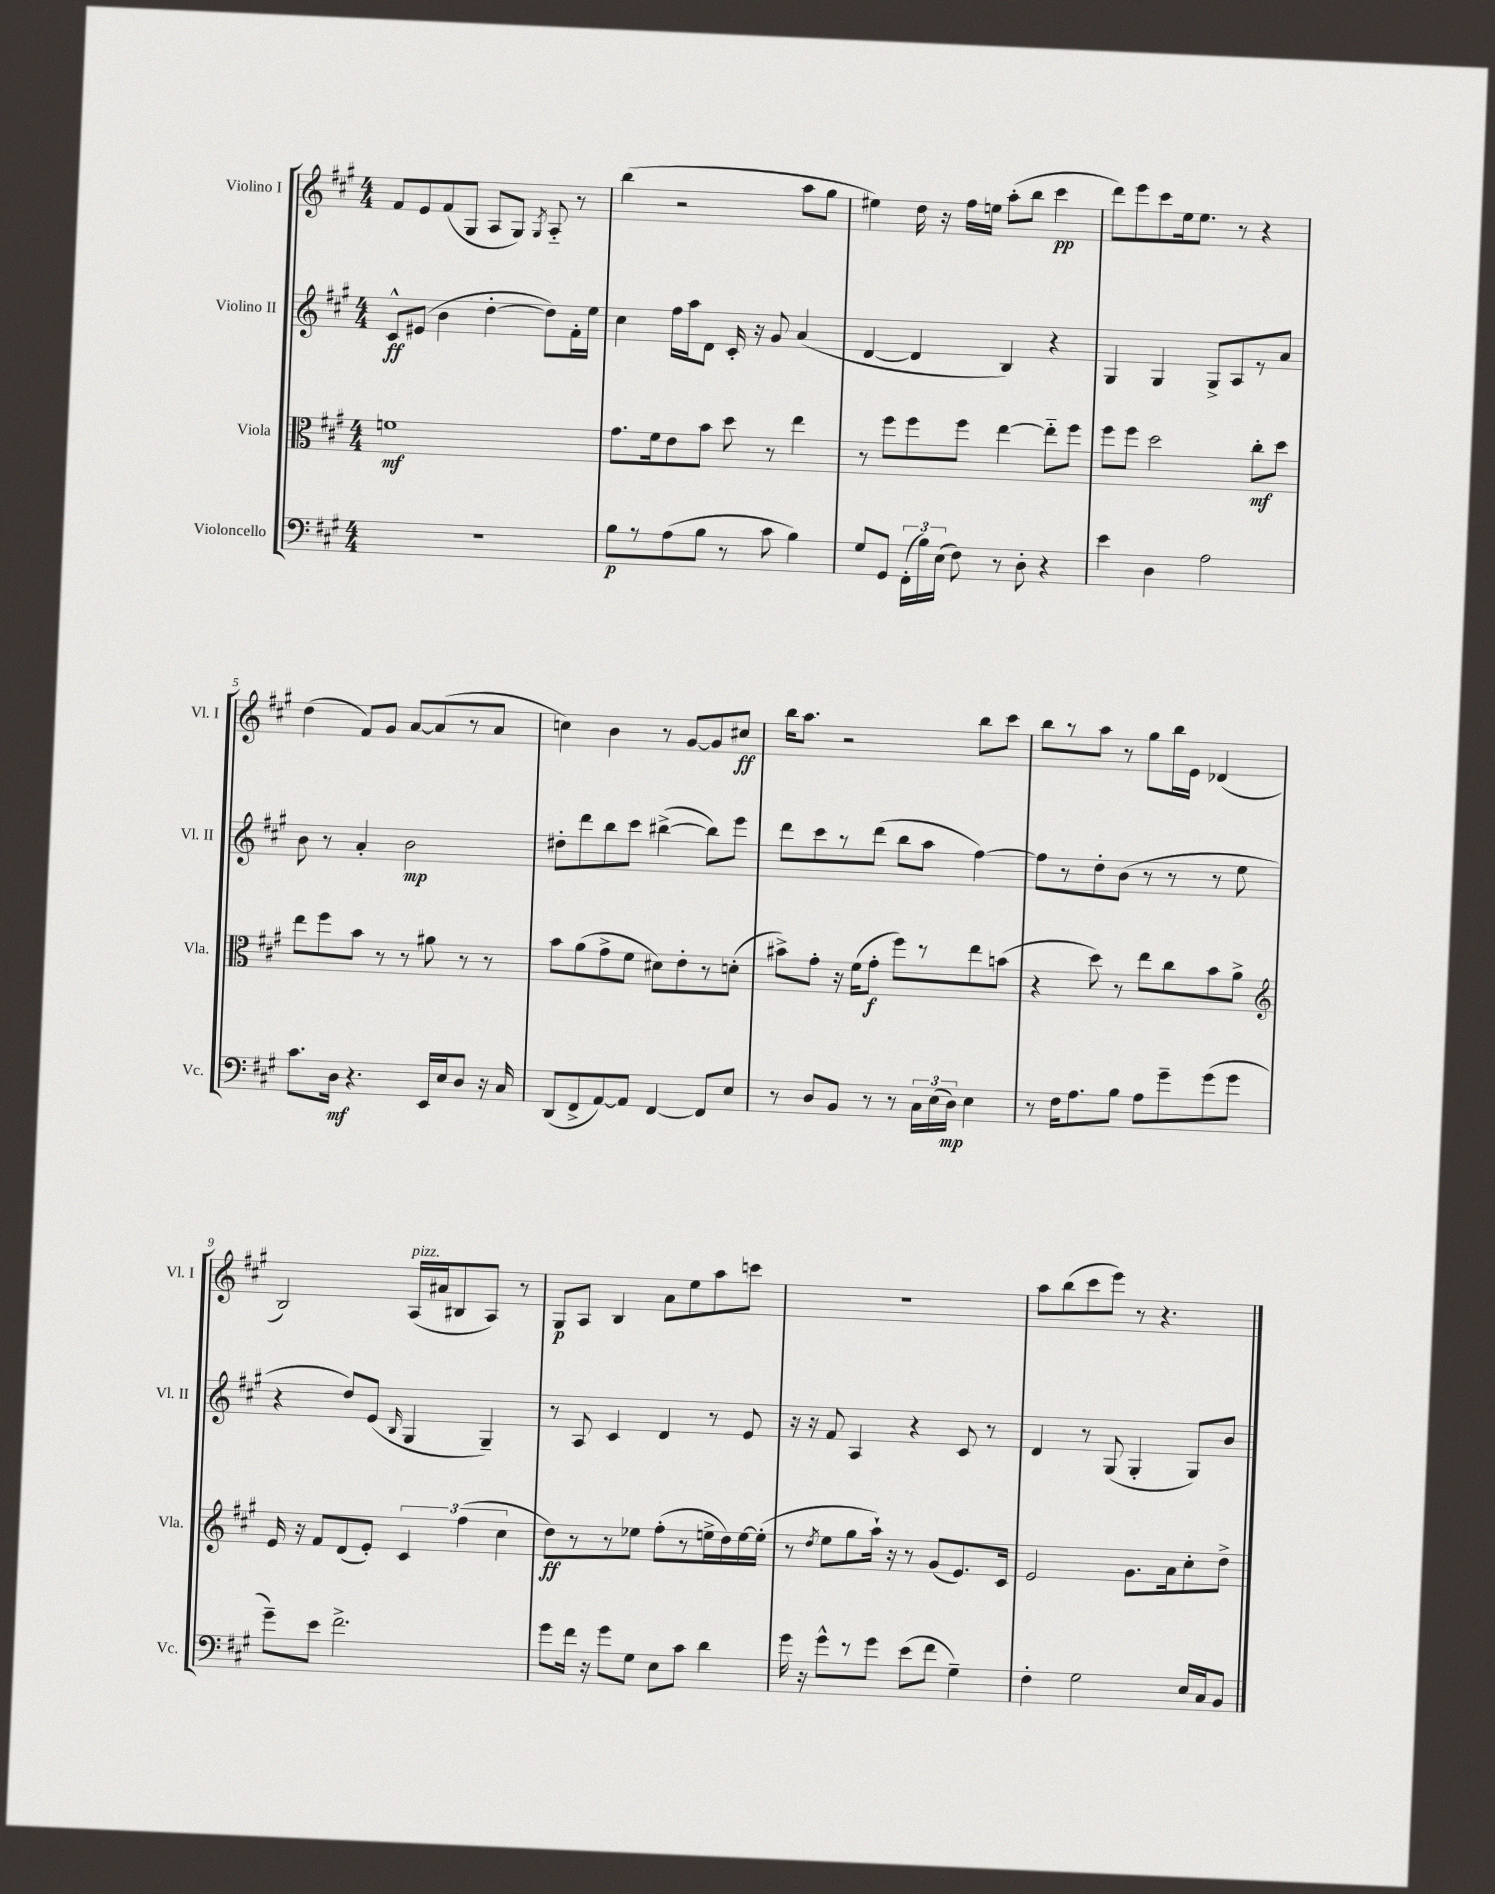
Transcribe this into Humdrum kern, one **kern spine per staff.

**kern	**kern	**kern	**kern
*staff4	*staff3	*staff2	*staff1
*clefF4	*clefC3	*clefG2	*clefG2
*k[f#c#g#]	*k[f#c#g#]	*k[f#c#g#]	*k[f#c#g#]
*M4/4	*M4/4	*M4/4	*M4/4
1r	1f	8c#^^	8f#
.	.	(8e#	8e
.	.	4b	(8f#
.	.	.	8G#
.	.	[4dd'	8A
.	.	.	8G#)
.	.	.	8qG#
.	.	8dd])	8A'~
.	.	16f#'	8r
.	.	16ee	.
=	=	=	=
8B	8.g#	4cc#	(4bb
8r	.	.	.
.	16f#	.	.
(8A	8e	16ff#	2r
.	.	16aa	.
8B	8b	8d	.
8r	8dd	16c#'	.
.	.	16r	.
8c#	8r	8g#	.
4B)	4ee	(4a	8aa
.	.	.	8gg#
=	=	=	=
8G#	8r	[4d	4ee#)
8GG#	8ff#	.	.
(24FF#'	8ff#	4d]	16dd
24B)	.	.	.
.	.	.	16r
(24E	.	.	.
8F#)	8ff#	.	16ff#
.	.	.	16ee
8r	[4ee	4B)	(8aa'
8D'	.	.	8bb
4r	8ee'~]	4r	4ccc#
.	8ff#	.	.
=	=	=	=
4e	8ff#	4G#	8ddd)
.	8ff#	.	8eee
4D	2dd	4G#	8ccc#
.	.	.	16ee
.	.	.	8.ee
2A	.	8G#^	.
.	.	8A	8r
.	8cc#'	8r	4r
.	8dd	8a	.
=	=	=	=
8.c#	8ee	8b	(4dd
.	8ff#	8r	.
16D	.	.	.
4.r	8b	4a'	8f#)
.	8r	.	8g#
.	8r	2b	[8a
16EE	8a#	.	(8a]
16E	.	.	.
8D	8r	.	8r
16r	8r	.	8a
16C#	.	.	.
=	=	=	=
(8DD	8b	8dd#'	4cc)
8FF#^	(8a	8ddd	.
[8AA)	8g#^	8bb	4b
8AA]	8f#	8ccc#	.
[4FF#	8d#)	([4bb#^	8r
.	8e'	.	[8g#
8FF#]	8r	8bb#])	8g#]
8E	(8d'	8eee	8cc#
=	=	=	=
8r	8b#^)	8ddd	16bb
.	.	.	8.aa
8D	8g#'	8ccc#	.
8BB	16r	8r	2r
.	(16f#	.	.
8r	8g#'	(8ddd	.
8r	8ff#)	8bb	.
24C#	8r	8aa	.
(24E	.	.	.
24D)	.	.	.
4E	8ee	[4ff#)	8bb
.	(8b	.	8ccc#
=	=	=	=
8r	4r	8ff#]	8bb
16F#	.	8r	8r
8.A	.	.	.
.	8dd)	8dd'	8aa
8B	8r	(8b	8r
8A	8ee	8r	8gg#
8g#~	8cc#	8r	16bb
.	.	.	16e
(8g#	8b	8r	(4d-
8g#	8a^	8ee	.
=	=	=	=
*	*clefG2	*	*
8g#~)	16e	4r	2B)
.	16r	.	.
8e	8f#	.	.
2.f#^	(8d	8dd)	.
.	8e')	(8e	.
.	.	16qqB	.
.	6c#	4G#	(16A
.	.	.	16a#
.	.	.	8B#
.	(6ff#	.	.
.	.	4G#~)	8A)
.	6cc#	.	.
.	.	.	8r
=	=	=	=
8g#	8dd)	8r	8G#
16f#	8r	8A	8A
16r	.	.	.
8g#	8r	4c#	4B
8G#	8ee-	.	.
8E	(8ff#'	4d	8a
8c#	8r	.	8ee
4d	16ee^	8r	8aa
.	16dd)	.	.
.	[16ee	8e	8ccc
.	(16ee']	.	.
=	=	=	=
16g#	8r	16r	1r
16r	.	16r	.
.	8qdd	.	.
8g#^^	8ee	8f#	.
8r	8gg#	4A	.
8g#	16aa`)	.	.
.	16r	.	.
(8e	8r	4r	.
8f#	(8g#	.	.
4G#~)	8.e)	8c#	.
.	.	8r	.
.	16c#	.	.
=	=	=	=
4F#'	2e	4d	8aa
.	.	.	(8bb
2G#	.	8r	8ccc#
.	.	(8G#	8eee)
.	8.g#	4G#'	8r
.	.	.	4.r
.	16a	.	.
16E	8cc#'	8G#)	.
16C#	.	.	.
8BB	8dd^	8b	.
==	==	==	==
*-	*-	*-	*-
